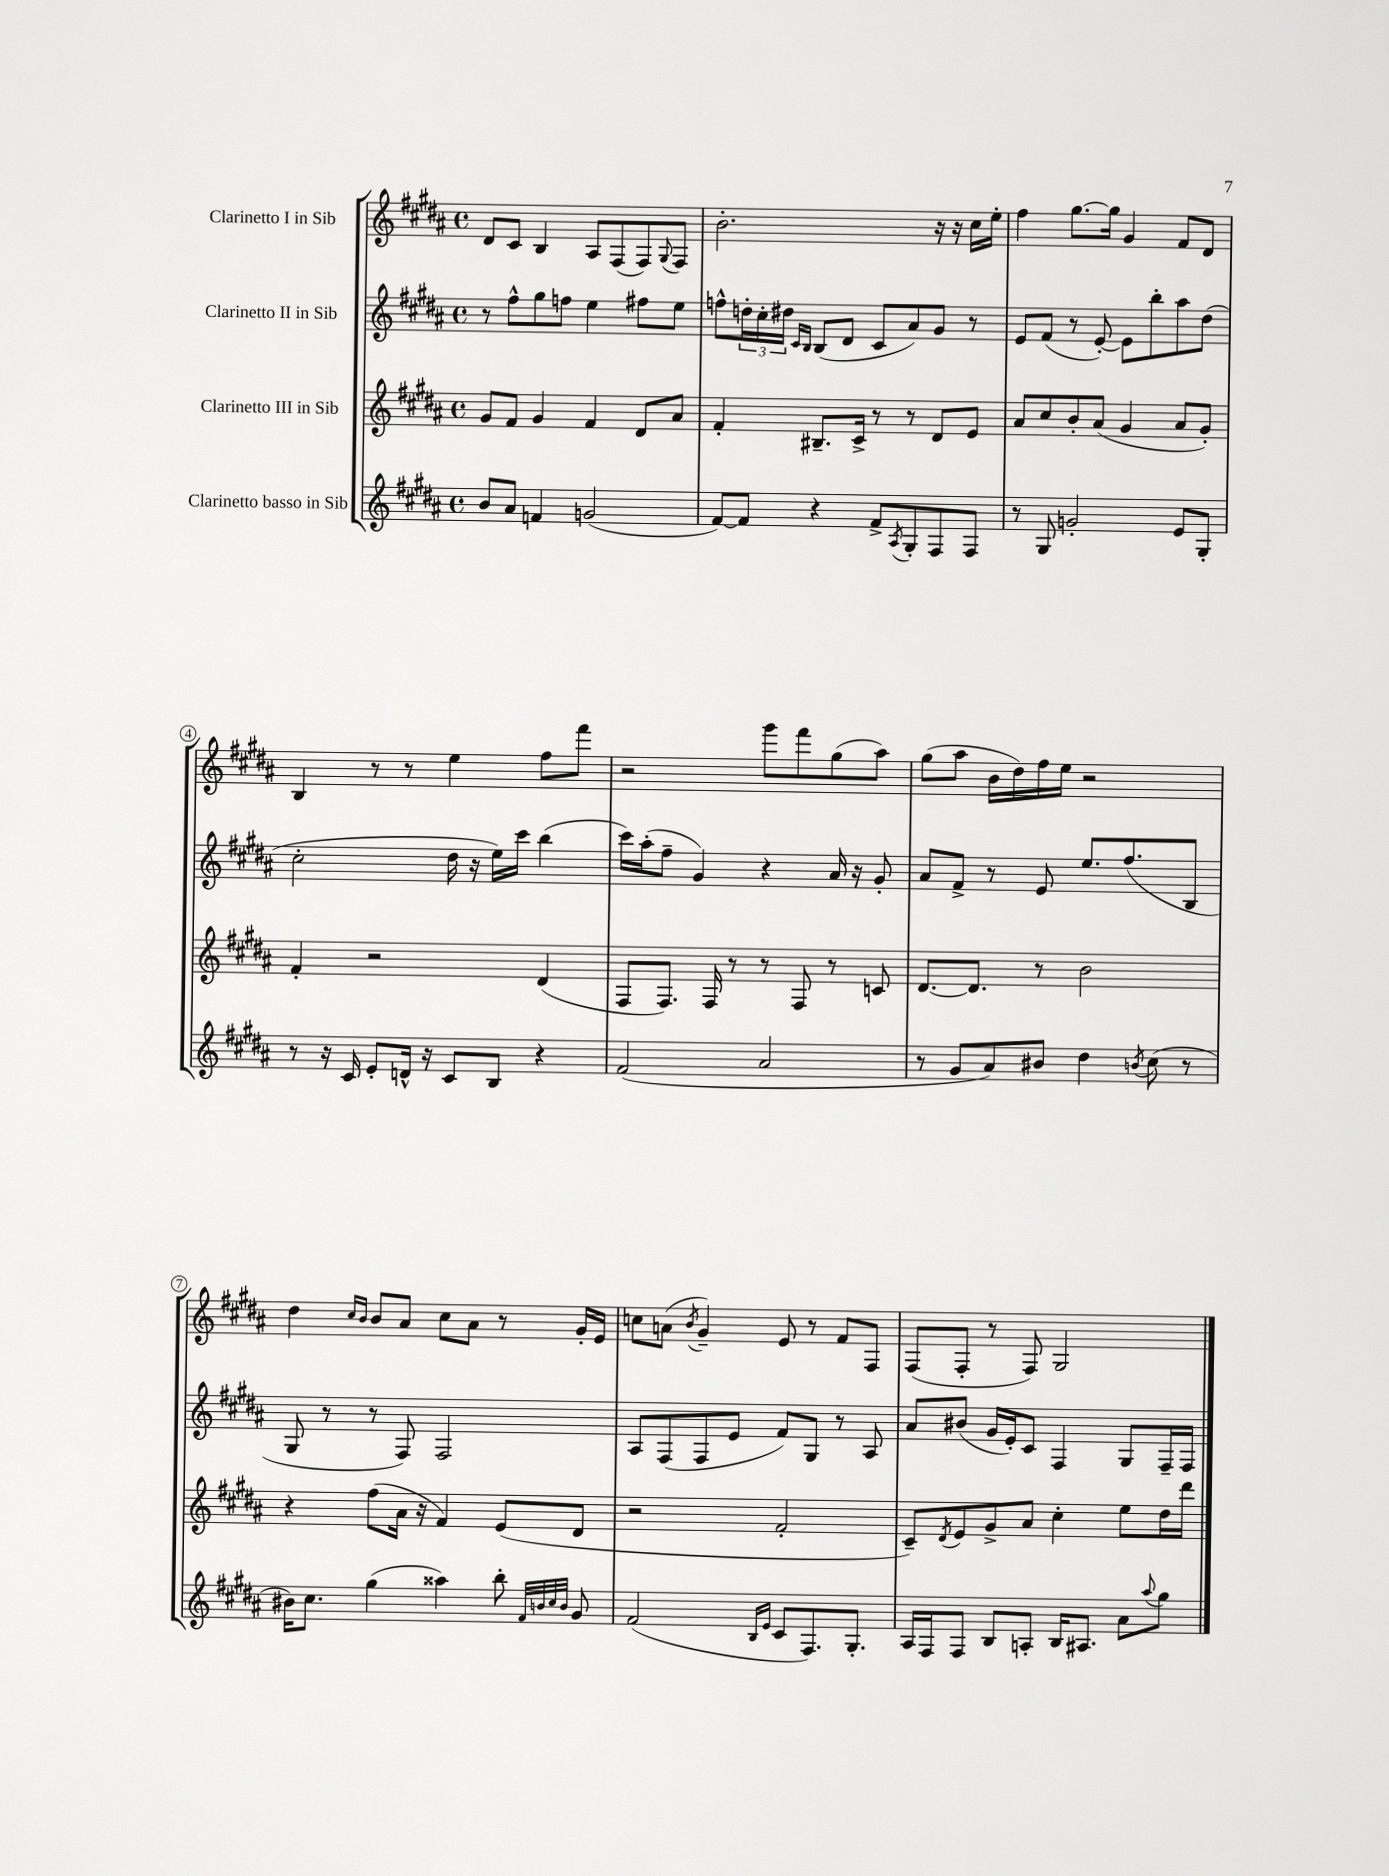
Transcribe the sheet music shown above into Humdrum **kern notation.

**kern	**kern	**kern	**kern
*staff4	*staff3	*staff2	*staff1
*clefG2	*clefG2	*clefG2	*clefG2
*k[f#c#g#d#a#]	*k[f#c#g#d#a#]	*k[f#c#g#d#a#]	*k[f#c#g#d#a#]
*M4/4	*M4/4	*M4/4	*M4/4
*met(c)	*met(c)	*met(c)	*met(c)
8b	8g#	8r	8d#
8a#	8f#	8ff#^^	8c#
4f	4g#	8gg#	4B
.	.	8ff	.
(2g	4f#	4ee	8A#
.	.	.	(8F#
.	8d#	8ff#	8F#)
.	.	.	8qqG#
.	8a#	8ee	8F#
=	=	=	=
[8f#)	4f#'	8ff^^	2.b'
8f#]	.	24dd'	.
.	.	24cc#'	.
.	.	24dd#	.
.	.	16qqc#	.
.	.	16qqB	.
4r	8.B#~	(8B	.
.	.	8d#	.
.	16c#^	.	.
8f#^	8r	8c#	.
8qA#	.	.	.
8G#'	8r	8a#)	.
8F#	8d#	8g#	16r
.	.	.	16r
8F#	8e	8r	16cc#
.	.	.	16ee'
=	=	=	=
8r	8a#	8e	4ff#
8G#	8cc#	(8f#	.
2g'	8b'	8r	[8.gg#
.	(8a#	[8e')	.
.	.	.	16gg#]
.	4g#	8e]	4g#
.	.	8bb'	.
8e	8a#	8aa#	8f#
8G#'	8g#')	(8dd#	8d#
=	=	=	=
8r	4f#'	2cc#'	4B
16r	.	.	.
16c#	.	.	.
8e'	2r	.	8r
16d^^	.	.	8r
16r	.	.	.
8c#	.	16dd#	4ee
.	.	16r	.
8B	.	16ee)	.
.	.	16ccc#	.
4r	(4d#	(4bb	8ff#
.	.	.	8fff#
=	=	=	=
(2f#	8F#	16ccc#)	2r
.	.	(16aa#'	.
.	8.F#)	8ff#~	.
.	.	4g#)	.
.	16F#	.	.
.	8r	.	.
2a#	8r	4r	8ggg#
.	8F#	.	8fff#
.	8r	16a#	(8gg#
.	.	16r	.
.	8c	8g#'	8aa#)
=	=	=	=
8r	[8.d#	8a#	(8gg#
8g#	.	8f#^	8aa#
.	8.d#]	.	.
8a#)	.	8r	16b
.	.	.	16dd#)
8b#	8r	8e	16ff#
.	.	.	16ee
4dd#	2b	8.ee	2r
.	.	(8.ff#	.
8qb	.	.	.
(8cc#	.	.	.
8r	.	8B	.
=	=	=	=
16b#)	4r	8G#	4dd#
8.cc#	.	.	.
.	.	8r	.
.	.	.	16qqcc#
.	.	.	16qqb
(4gg#	(8ff#	8r	8b
.	16a#	8F#)	8a#
.	16r	.	.
4aa##)	4f#)	2F#	8cc#
.	.	.	8a#
8bb'	(8e	.	8r
32qqf#	.	.	.
32qqb	.	.	.
32qqcc#	.	.	.
32qqb	.	.	.
8g#	8d#	.	16g#'
.	.	.	16e
=	=	=	=
(2f#	2r	8A#	8cc
.	.	(8F#	(8a
.	.	.	8qb
.	.	8F#	4g#~)
.	.	8e	.
16qqB	.	.	.
16qqe	.	.	.
8c#	2f#'	8f#)	8e
8.F#)	.	8G#	8r
.	.	8r	8f#
8.G#'	.	.	.
.	.	8A#	8F#
=	=	=	=
16A#	8c#~)	8a#	(8F#
16F#	.	.	.
.	8qd#	.	.
8F#	8e	(8b#	8F#'
8B	8g#^	16g#	8r
.	.	16e')	.
8A'	8a#	8c#	8F#)
16B	4cc#'	4F#	2G#
8.A#	.	.	.
8a#	8ee	8G#	.
8qqaa#	.	.	.
8gg#	16dd#	16F#~	.
.	16ddd#	16F#	.
==	==	==	==
*-	*-	*-	*-
